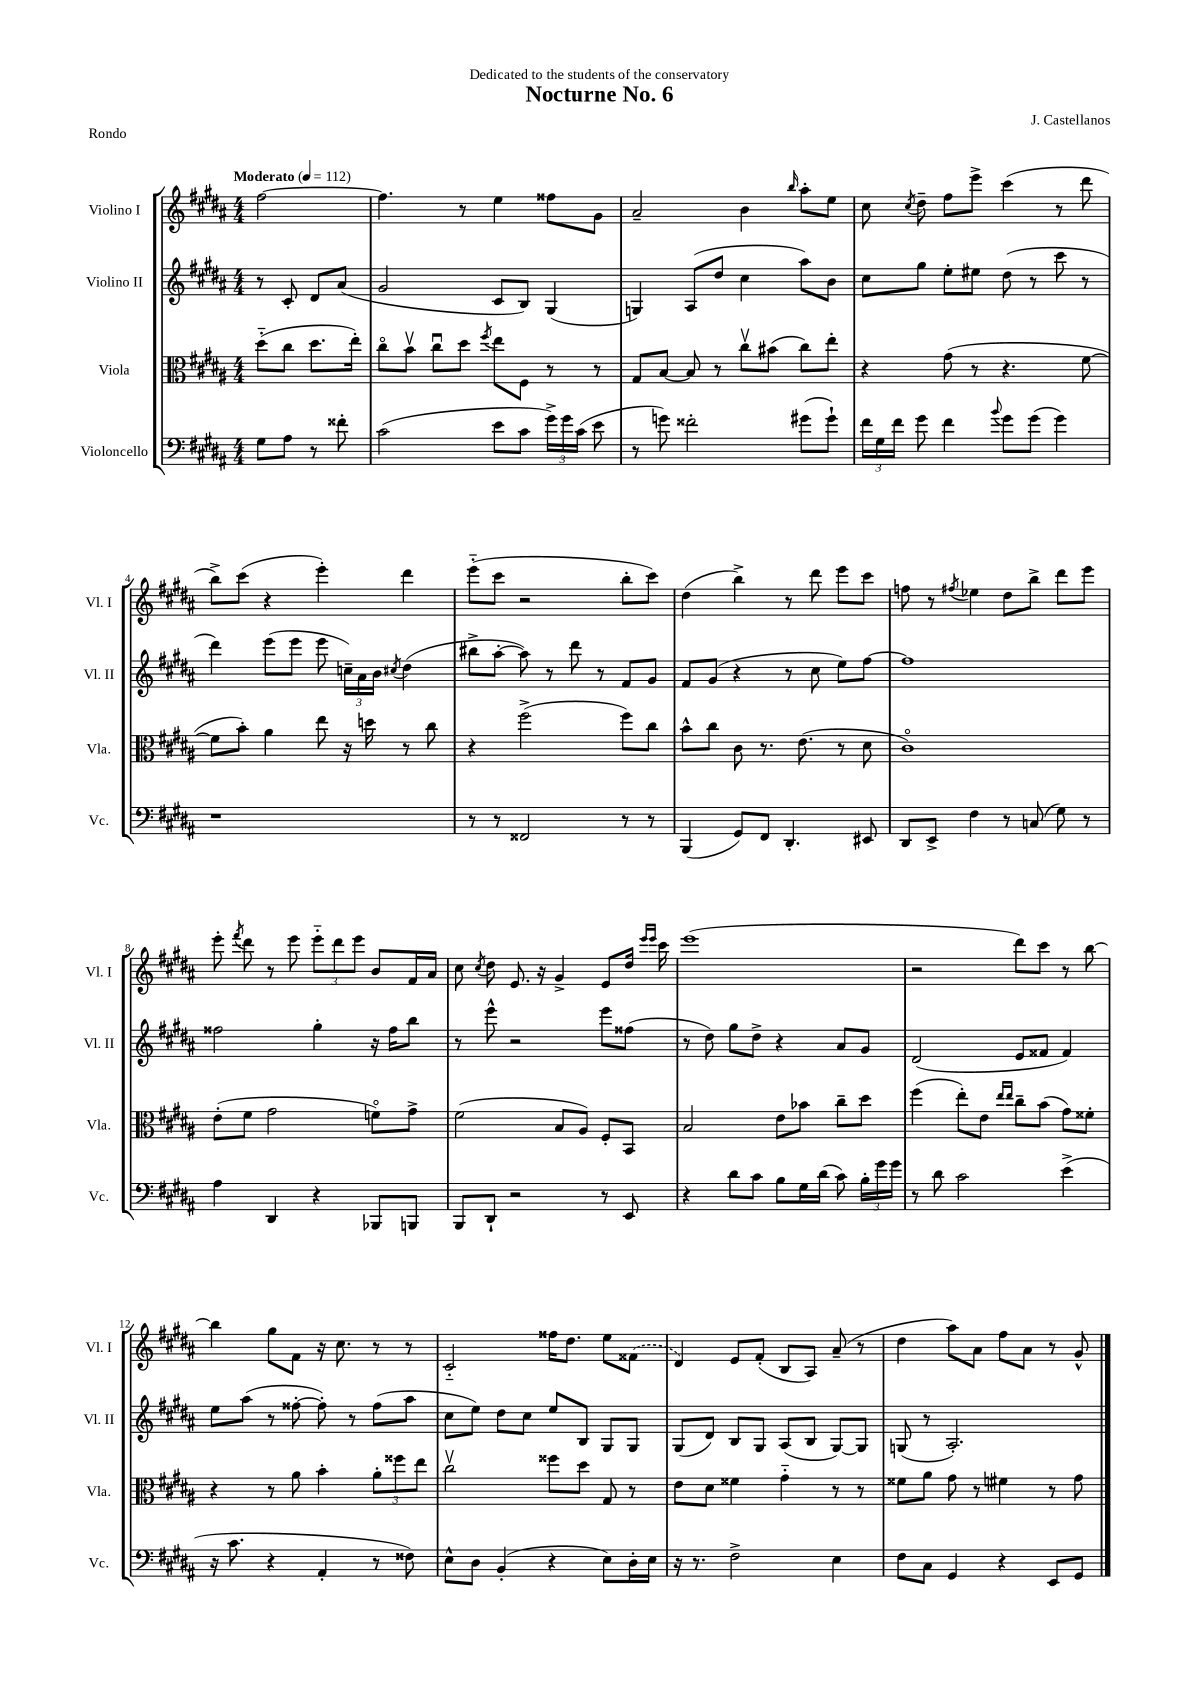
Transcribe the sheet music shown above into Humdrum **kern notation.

**kern	**kern	**kern	**kern
*part4	*part3	*part2	*part1
*staff4	*staff3	*staff2	*staff1
*I"Violoncello	*I"Viola	*I"Violino II	*I"Violino I
*I'Vc.	*I'Vla.	*I'Vl. II	*I'Vl. I
*clefF4	*clefC3	*clefG2	*clefG2
*k[f#c#g#d#a#]	*k[f#c#g#d#a#]	*k[f#c#g#d#a#]	*k[f#c#g#d#a#]
*M4/4	*M4/4	*M4/4	*M4/4
*MM112	*MM112	*MM112	*MM112
=	=	=	=
!	!	!	!LO:TX:a:B:t=Moderato
8G#\L	(8dd#\L	8r	[2ff#\
8A#\J	8cc#\J	8c#'/	.
8r	8.dd#\L	8d#/L	.
8f##X'\	.	(8a#/J	.
.	16ee'\Jk)	.	.
=1	=1	=1	=1
(2c#\	8cc#\L	2g#/	4.ff#\]
.	8bv\J	.	.
.	8cc#u\L	.	.
.	8dd#\J	.	8r
.	8qff#/	.	.
8e\L	8ee\L	8c#/L	4ee\
8c#\J	8F#\J	8B/J)	.
24g#^\LL)	8r	(4G#/	8ff##X\L
24g#\	.	.	.
(24c#\JJ	.	.	.
8e\	8r	.	8g#\J
=2	=2	=2	=2
8r	8G#/L	4Gn/)	2a#~/
8gn\)	[8B/J	.	.
2f##X'\	8B/]	(8A#/L	.
.	8r	8dd#/J	.
.	8cc#v\L	4cc#\	4b\
.	(8b#X\J	.	.
.	.	.	16qqbb/
(8g#X\L	8cc#\L)	8aa#\L)	8aa#'\L
8g#`\J)	8ee'\J	8b\J	8ee\J
=3	=3	=3	=3
24f#\LL	4r	8cc#\L	8cc#\
24G#\	.	.	.
24f#\JJ	.	.	.
.	.	.	8qcc#/
8g#\	.	8gg#\J	8dd#~\
4f#\	(8g#\	8ee'\L	8ff#\L
.	8r	8ee#X\J	8eee^\J
8qqb/	.	.	.
8g#\L	4.r	(8dd#\	(4ccc#\
(8g#\J	.	8r	.
4g#\)	.	8ccc#\	8r
.	[8f#\	8r	8ddd#\
!!LO:LB:g=z
=4	=4	=4	=4
1r	8f#\L]	4ddd#\)	8bb^\L)
.	8b'\J)	.	(8ccc#\J
.	4a#\	(8eee\L	4r
.	.	8eee\J	.
.	8ee\	8eee\	4eee'\)
.	16r	24ccn~\LL)	.
.	.	24a#\	.
.	16ddn\	.	.
.	.	24b\JJ	.
.	.	8qcc#X/	.
.	8r	(4dd#\	4ddd#\
.	8cc#\	.	.
=5	=5	=5	=5
8r	4r	8bb#X^\L	(8eee\L
8r	.	[8aa#'\J	8ccc#\J
2FF##X/	(2ff#^\	8aa#\])	2r
.	.	8r	.
.	.	8ddd#\	.
.	.	8r	.
8r	8ff#\L)	8f#/L	8bb'\L
8r	8cc#\J	8g#/J	8ccc#\J)
=6	=6	=6	=6
(4BBB/	8b^^\L	8f#/L	(4dd#\
.	8cc#\J	(8g#/J	.
8GG#/L)	8c#\	4r	4bb^\)
8FF#/J	8.r	.	.
4.DD#'/	.	8r	8r
.	(8.e\	.	.
.	.	8cc#\	8ddd#\
.	8r	8ee\L)	8eee\L
8EE#X/	8d#\	[8ff#\J	8ccc#\J
=7	=7	=7	=7
8DD#/L	1c#)	1ff#]	8ffn\
8EE^/J	.	.	8r
.	.	.	8qff#X/
4F#\	.	.	4ee-X\
8r	.	.	8dd#\L
(8Cn/	.	.	8bb^\J
8G#\)	.	.	8ddd#\L
8r	.	.	8eee\J
!!LO:LB:g=z
=8	=8	=8	=8
4A#\	(8e'\L	2ff##X\	8eee'\
.	.	.	8qfff#/
.	8f#\J	.	8ddd#\
4DD#/	2g#\	.	8r
.	.	.	8eee\
4r	.	4gg#'\	12eee\L
.	.	.	12ddd#\
.	.	.	12eee\J
8BBB-X/L	8fn\L)	16r	8b/L
.	.	16ff##\KL	.
8BBBn/J	8g#^\J	8bb\J	16f#/L
.	.	.	16a#/JJ
=9	=9	=9	=9
8BBB/L	(2f#\	8r	8cc#\
.	.	.	8qcc#/
8DD#`/J	.	8eee^^\	8dd#\
2r	.	2r	8.e/
.	.	.	16r
.	8B/L	.	4g#^/
.	8A#/J)	.	.
8r	8F#'/L	8eee\L	8e/L
8EE/	8BB/J	(8ff##X\J	16dd#/Jk
.	.	.	16qqeee/LL
.	.	.	16qqeee/JJ
.	.	.	16ccc#\
=10	=10	=10	=10
4r	2B/	8r	(1eee
.	.	8dd#\)	.
8d#\L	.	8gg#\L	.
8c#\J	.	8dd#^\J	.
8B\L	8e\L	4r	.
16G#\L	8b-X\J	.	.
(16d#\JJ	.	.	.
8c#\)	8cc#~\L	8a#/L	.
24B'\LL	8dd#\J	8g#/J	.
24g#\	.	.	.
24g#\JJ	.	.	.
=11	=11	=11	=11
8r	(4ff#\	(2d#/	2r
8d#\	.	.	.
2c#\	8ee'\L)	.	.
.	8e\J	.	.
.	16qqee/LL	.	.
.	16qqee/JJ	.	.
.	8cc#~\L	8e/L	8ddd#\L)
.	(8b\J	8f##X/J	8ccc#\J
(4e^\	8g#\L)	4f##/)	8r
.	8f##X'\J	.	[8bb\
!!LO:LB:g=z
=12	=12	=12	=12
16r	4r	8ee\L	4bb\]
8.c#\	.	.	.
.	.	(8aa#\J	.
4r	8r	8r	8gg#\L
.	8a#\	[8ff##X'\	8f#\J
4AA#'/	4b'\	8ff##'\])	16r
.	.	.	8.cc#\
.	.	8r	.
8r	12a#'\L	(8ff##\L	8r
.	12ff##X\	.	.
8F##X\)	.	8aa#\J	8r
.	12ee\J	.	.
=13	=13	=13	=13
8E^^\L	2cc#v\	8cc#\L	2c#/
8D#\J	.	8ee\J)	.
(4BB'/	.	8dd#\L	.
.	.	8cc#\J	.
4r	8ff##X\L	8ee/L	16ff##X\KL
.	.	.	8.dd#\J
.	8dd#\J	8B/J	.
8E\L)	8G#/	8G#/L	8ee\L
16D#'\L	8r	8G#/J	(8f##X\J
16E\JJ	.	.	.
=14	=14	=14	=14
16r	8e\L	(8G#/L	4d#/)
8.r	.	.	.
.	8d#\J	8d#/J)	.
2F#^\	4f##X\	8B/L	8e/L
.	.	8G#/J	(8f#'/J
.	4g#\	(8A#/L	8B/L
.	.	8B/J	8A#/J)
4E\	8r	[8G#/L)	(8a#~/
.	8r	8G#/J]	8r
=15	=15	=15	=15
8F#\L	8f##X\L	(8Gn/	4dd#\
8C#\J	8a#\J	8r	.
4GG#/	8g#\	2.A#'/)	8aa#\L)
.	8r	.	8a#\J
4r	4f#X\	.	8ff#\L
.	.	.	8a#\J
8EE/L	8r	.	8r
8GG#/J	8g#\	.	8g#^^/
==	==	==	==
*-	*-	*-	*-
